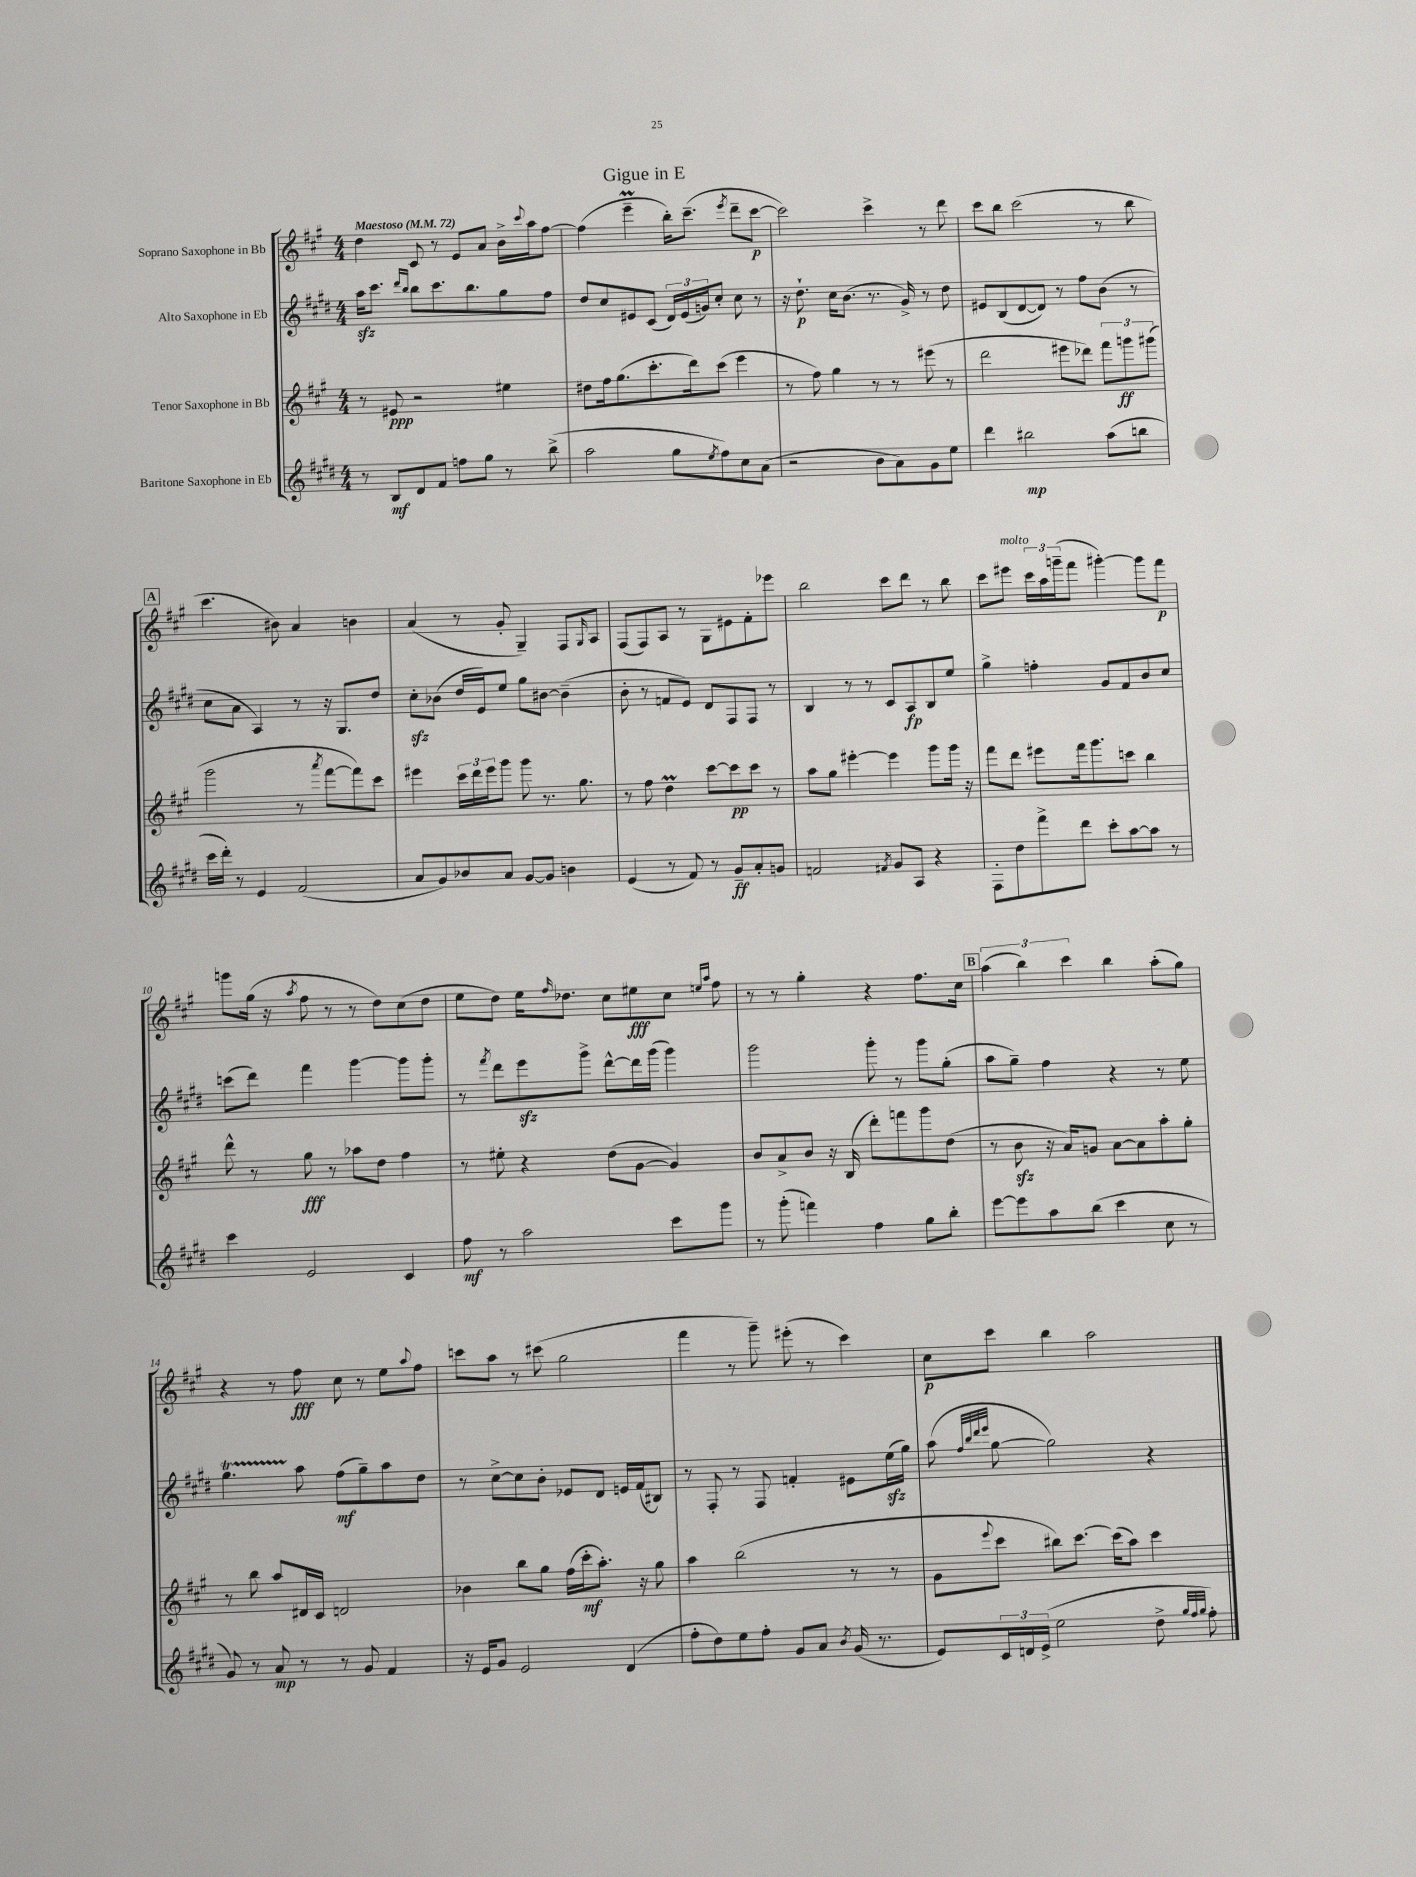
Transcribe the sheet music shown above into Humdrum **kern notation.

**kern	**kern	**kern	**kern
*staff4	*staff3	*staff2	*staff1
*clefG2	*clefG2	*clefG2	*clefG2
*k[f#c#g#d#]	*k[f#c#g#]	*k[f#c#g#d#]	*k[f#c#g#]
*M4/4	*M4/4	*M4/4	*M4/4
*MM72	*MM72	*MM72	*MM72
8r	8r	16aa\LK	4dd\
.	.	8.ccc#\J	.
8B/L	8e#/	.	.
.	.	16qqddd#/LL	.
.	.	16qqbb/JJ	.
8d#/	2r	8bb\L	8c#/
8f#/J	.	8.ccc#\	8r
8ff\L	.	.	8e/L
.	.	8.bb\	.
8gg#\J	.	.	8a/J
8r	4ee#\	8gg#\	16b^\LL
.	.	.	8qqccc#/
.	.	.	16aa\J
(8bb^\	.	8ff#\J	[8ff#\J
=	=	=	=
2aa\	8dd#\L	8dd#/L	(4ff#\]
.	16ff#\k	8cc#/	.
.	(8.gg#\	.	.
.	.	8e#/	4eee~\
.	8.ccc#'\	(8c#/J	.
8gg#\L	.	24d#/LL)	16bb'\LK)
.	.	(24e#/	.
.	16ddd\k)	.	(8.ccc#~\J
.	.	24g/J)	.
8qee/	.	.	.
8ff#\)	(8ccc#\J	8cc#'/J	.
.	.	.	8qeee/
8cc#\	4eee\	8cc#\	8ddd~\L
(8a\J	.	8r	[8ccc#\J
=	=	=	=
2r	8r	16r	2ccc#\])
.	.	8.dd#`\	.
.	8ff#\)	.	.
.	4gg#\	16cc#\LK	.
.	.	(8.b\J	.
8b\L	8r	8.r	4ccc#^\
8a\)	8r	.	.
.	.	16g#^/)	.
8g#\	(8eee#\	8r	8r
8ee\J	8r	8dd#\	8ddd\
=	=	=	=
4ddd#\	2ddd\	8e#/L	8ccc#\L
.	.	(8B/	8bb\J
2bb#\	.	[8d#/	(2ccc#\
.	.	8d#/]J)	.
.	8eee#\L	8r	.
.	8ddd-\J)	8ff#\L	.
(8aa\L	12fff#\L	(8b\J	8r
.	12ggg\	.	.
8bb\J	.	8r	8bb\
.	(12ggg#\J	.	.
=	=	=	=
16ccc#\LL	2ggg#\	8cc#\L	4.ccc#\
16ddd#'\JJ)	.	.	.
8r	.	8a\J	.
4e/	.	4A/)	.
.	.	.	8b#\)
(2f#/	8r	8r	4a/
.	8qaaa/	.	.
.	[8fff#\L	16r	.
.	.	8.G#/L	.
.	8fff#\])	.	4b\
.	8ccc#\J	8dd#/J	.
=	=	=	=
8a/L	4eee#\	8cc#'\L	(4a/
8g#/)	.	(8b-\J	.
8b-/	24ccc#\LL	16dd#/LL	8r
.	24ddd\	.	.
.	.	16e/J)	.
.	24eee#\J	.	.
8a/J	8ggg#\J	8ee/J	8g#'/
[8g#/L	8ggg#\	8gg#\L	4G#~/)
8g#/]J	8.r	[8b#\J	.
4b\	.	(4b#~\]	8F#/L
.	8.gg#\	.	.
.	.	.	16qqG#/
.	.	.	8A/J
=	=	=	=
(4e/	8r	8b'\	(8F#/L
.	8ff#\	8r	8F#/)
8r	4dd\	8f/L	8A/J
8f#/)	.	8e/J)	8r
8r	[8ccc#\L	8d#/L	8G#\L
8g#~/L	8ccc#\]	8F#/	8e#\
8a'/	8ccc#\J	8F#/J	8f#'\
8g/J	8r	8r	8eee-\J
=	=	=	=
2f/	8aa\L	4B/	2bb\
.	8gg#\J	.	.
.	[4eee#'\	8r	.
.	.	8r	.
8qf#/	.	.	.
8g#/L	4eee#\]	8c#/L	8ccc#\L
8A/J	.	8A/	8ddd\J
4r	8ggg#\L	8B/	8r
.	16ggg#\Jk	8ee/J	8bb\
.	16r	.	.
=	=	=	=
8F#'\L	8fff#\L	4gg#^\	8ccc#\L
8dd#\	8ddd\J	.	8eee#\J
8fff#^\	8eee#\L	4ff'\	24ccc#\LL
.	.	.	24aa\
.	.	.	(24ggg~\J
8ddd#\J	16fff#\k	.	8fff#\J
.	8.ggg#\	.	.
8ccc#'\L	.	8g#/L	[4ggg#'\)
[8aa\	8ccc\J	8f#/	.
8aa\]J	4bb\	8b/	8ggg#\]L
8r	.	8cc#/J	8fff#\J
=	=	=	=
4ccc#\	8ddd^^\	(8ccc\L	8ggg\L
.	8r	8ddd#\J)	(16gg#\Jk
.	.	.	16r
.	.	.	8qaa/
2e/	8gg#\	4fff#\	8ff#\
.	8r	.	8r
.	8aa-\L	[4ggg#\	8r
.	8dd\J	.	8dd\L)
4c#/	4ff#\	8ggg#\]L	(8cc#\
.	.	8ggg#'\J	8dd\J
=	=	=	=
8ff#\	8r	8r	8ee\L
.	.	8qfff#/	.
8r	8ee#'\	8ddd#\L	8dd\J)
2aa\	4r	8eee\	16ee\LK
.	.	.	16qqff#/
.	.	.	8.dd-\J
.	.	8ggg#^\J	.
.	(8dd\L	[8ddd#^^\L	8cc#\L
.	[8g#\J	16ddd#\]L	8ee#\
.	.	(16ggg#\JJ	.
8ccc#\L	4g#/])	4ggg#\)	8cc#\J
.	.	.	16qqee/LL
.	.	.	16qqaa/JJ
8ggg#\J	.	.	8ff#\
=	=	=	=
8r	8b/L	2ggg#\	8r
(8ggg#'\	8a^/	.	8r
4fff\)	8b/J	.	4gg#'\
.	16r	.	.
.	(16B/	.	.
4ff#\	8ddd'\L)	8ggg#'\	4r
.	8fff\	8r	.
8gg#\L	8ggg#\	8ggg#\L	8.ff#\L
8bb'\J	(8dd\J	(8gg#'\J	.
.	.	.	16cc#\Jk
=	=	=	=
[8eee\L	8r	8aa\L	(6aa\
8eee\]	8b\	8gg#~\J)	.
.	.	.	6bb\)
8aa\	16r	4ff#\	.
.	16a/LK)	.	.
.	.	.	6ccc#\
(8bb\J	8g/J	.	.
4ccc#\	[8a\L	4r	4bb\
.	8a\]	.	.
8cc#\	8aa'\	8r	(8aa'\L
8r	8gg#'\J	8ee\	8gg#\J)
=	=	=	=
8g#/)	8r	4.gg#\	4r
8r	8bb\	.	.
8a/	8aa/L	.	8r
8r	16d#/L	8aa\	8ff#\
.	16c#/JJ	.	.
8r	2d/	(8ff#\L	8cc#\
8g#/	.	8gg#~\)	8r
4f#/	.	8aa\	8ee\L
.	.	.	8qqaa/
.	.	8dd#\J	8ff#\J
=	=	=	=
16r	4b-\	8r	8ccc\L
16e/LK	.	.	.
8g#/J	.	[8cc#^\L	8aa\J
2e/	8bb\L	8cc#\]	8r
.	8gg#\J	8b'\J	(8ccc#\
.	(16ff#\LL	8e-/L	2gg#\
.	16ccc#'\J	.	.
.	8.aa'\J)	8d#/J	.
(4d#/	.	16e/LL	.
.	16r	(16f#/J	.
.	8gg#\	8B#/J)	.
=	=	=	=
8ff#'\L	4aa\	8r	4fff#\
8dd#\)	.	8F#'/	.
8ee\	(2bb\	8r	8r
8ff#'\J	.	8F#/	8ggg#~\)
8g#/L	.	4f'/	(8eee#'\
8a/J	.	.	8r
8qb/	.	.	.
(16g#/	8r	8e#\L	4ccc#\)
8.r	.	.	.
.	8r	(16ee\L	.
.	.	16gg#\JJ)	.
=	=	=	=
8e/L)	8g#\L	(8aa\	8cc#\L
.	.	32qqff#/LLL	.
.	.	32qqbb/	.
.	.	32qqddd#/	.
.	8qqeee/	32qqeee/JJJ	.
24c#/L	8ccc#\J	[8gg#\	8ccc#\J
24d/	.	.	.
(24e^/JJ	.	.	.
2ee\	8bb#\L)	2gg#\])	4bb\
.	[8.ccc#\J	.	.
.	.	.	2aa\
.	(16ccc#\]LK	.	.
.	8aa\J)	.	.
8dd#^\	4ccc#\	4r	.
32qqgg#/LLL	.	.	.
32qqff#/	.	.	.
32qqgg#/JJJ	.	.	.
8ff#'\)	.	.	.
==	==	==	==
*-	*-	*-	*-
